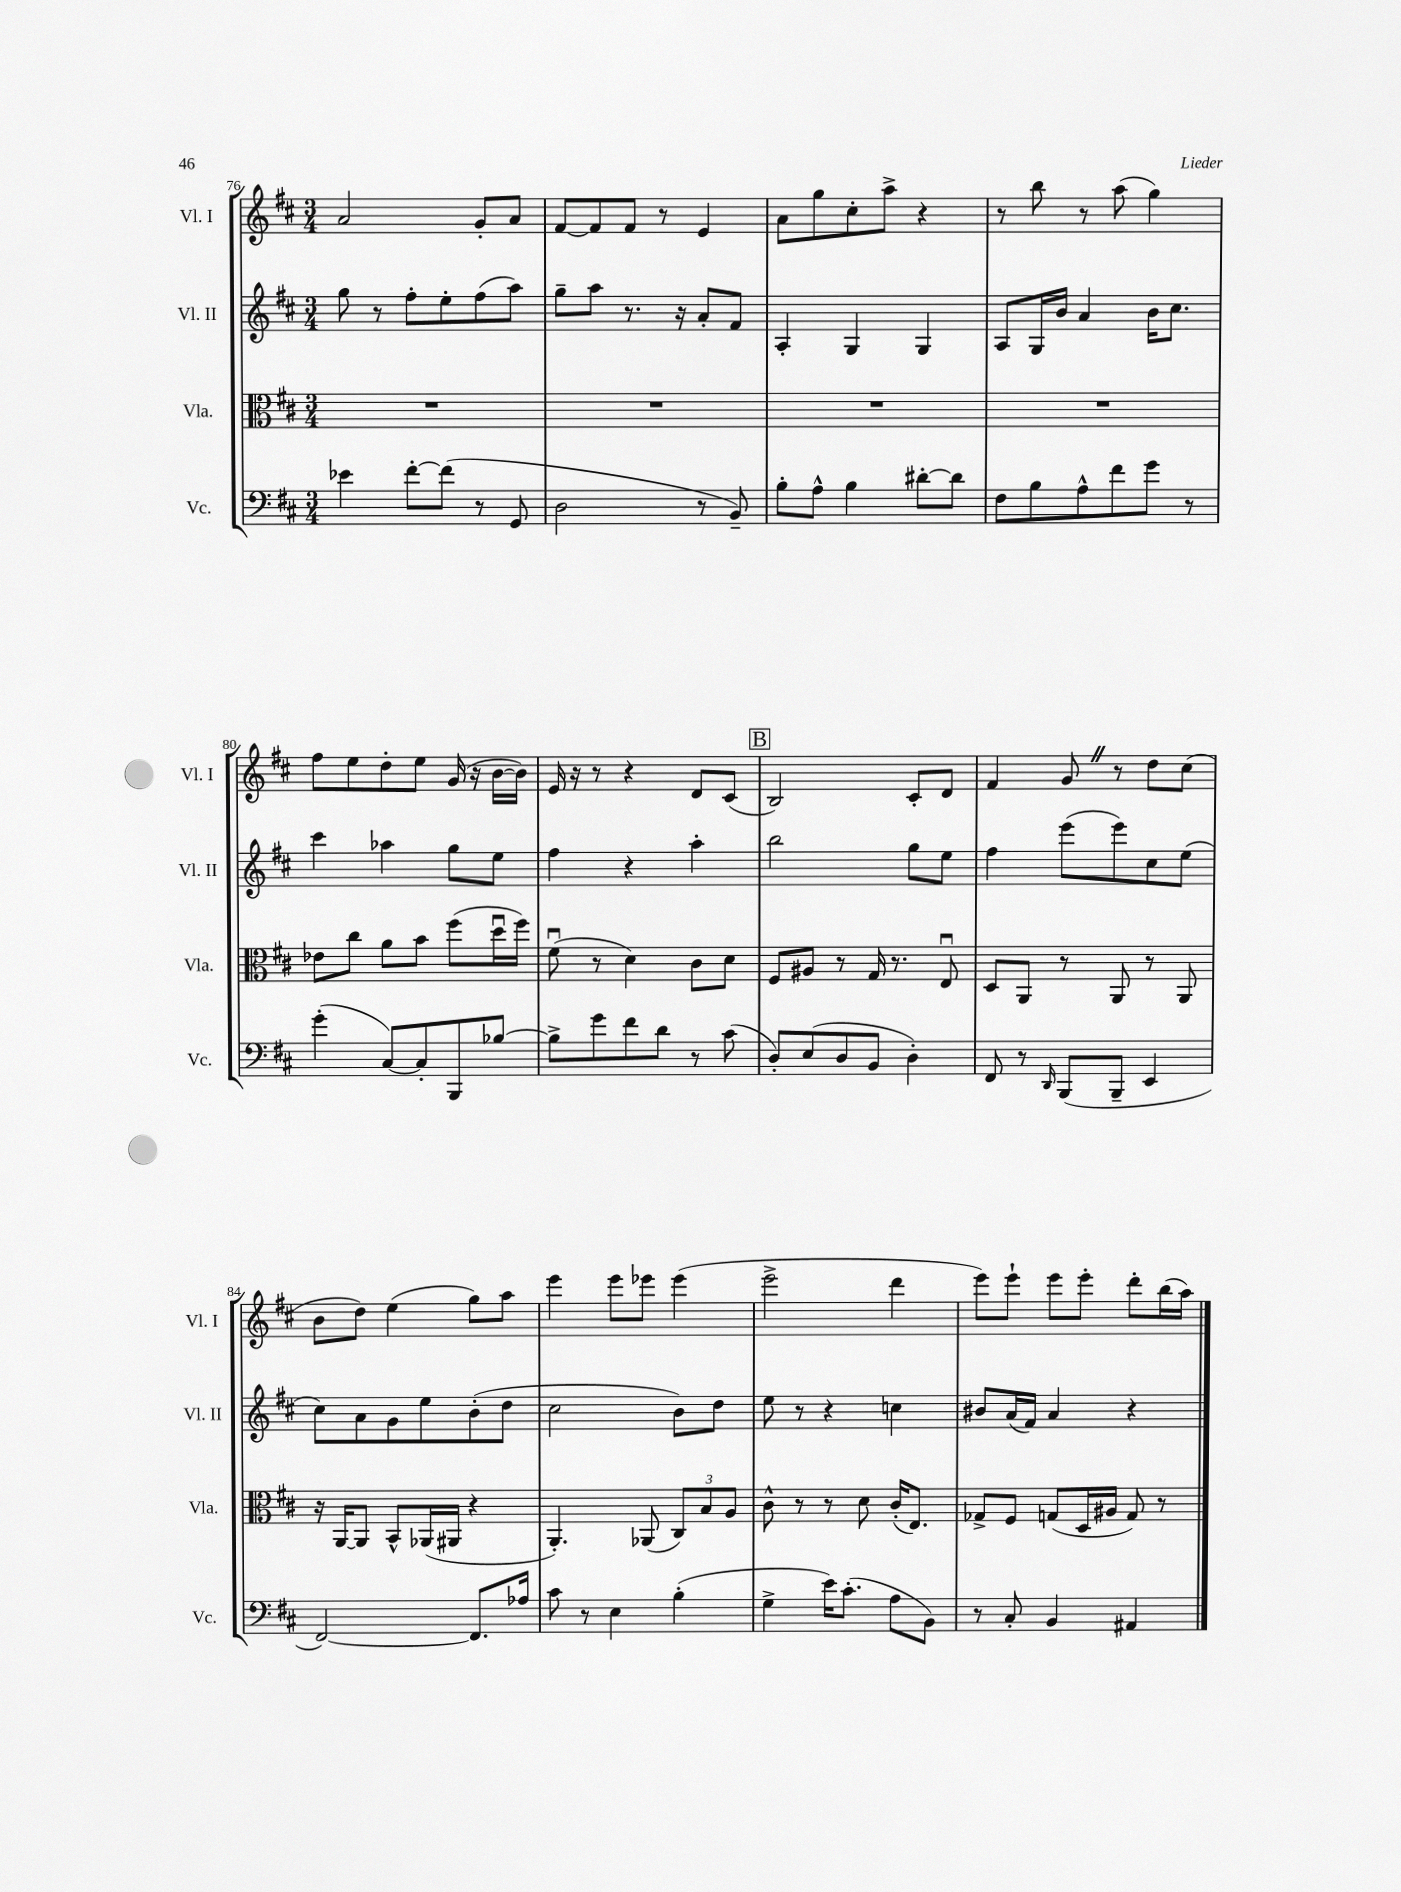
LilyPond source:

<<
\new StaffGroup <<
\new Staff = "s0" \with { instrumentName = "Vl. I" shortInstrumentName = "Vl. I" } {
    \clef treble \key d \major \numericTimeSignature \time 3/4
    a'2 g'8-. a'8 |
    fis'8~ fis'8 fis'8 r8 e'4 |
    a'8 g''8 cis''8-. a''8-> r4 |
    r8 b''8 r8 a''8( g''4) |
    fis''8 e''8 d''8-. e''8 g'16( r16 b'16~ b'16) |
    e'16 r16 r8 r4 d'8 cis'8( |
    \mark \markup { \box "B" } b2) cis'8-. d'8 |
    fis'4 g'8 \once \override BreathingSign.text = \markup { \musicglyph "scripts.caesura.straight" } \breathe r8 d''8 cis''8( |
    b'8 d''8) e''4( g''8) a''8 |
    e'''4 e'''8 ees'''8 ees'''4( |
    e'''2-> d'''4 |
    e'''8) e'''8-! e'''8 e'''8-. d'''8-. b''16( a''16) \bar "|." |
}
\new Staff = "s1" \with { instrumentName = "Vl. II" shortInstrumentName = "Vl. II" } {
    \clef treble \key d \major \numericTimeSignature \time 3/4
    g''8 r8 fis''8-. e''8-. fis''8( a''8) |
    g''8-- a''8 r8. r16 a'8-. fis'8 |
    a4-. g4 g4 |
    a8 g16 b'16 a'4 b'16 cis''8. |
    cis'''4 aes''4 g''8 e''8 |
    fis''4 r4 a''4-. |
    \mark \markup { \box "B" } b''2 g''8 e''8 |
    fis''4 e'''8( e'''8) cis''8 e''8( |
    cis''8) a'8 g'8 e''8 b'8-.( d''8 |
    cis''2 b'8) d''8 |
    e''8 r8 r4 c''4 |
    bis'8 a'16( fis'16) a'4 r4 \bar "|." |
}
\new Staff = "s2" \with { instrumentName = "Vla." shortInstrumentName = "Vla." } {
    \clef alto \key d \major \numericTimeSignature \time 3/4
    R2. |
    R2. |
    R2. |
    R2. |
    ees'8 cis''8 a'8 b'8 fis''8( d''16\downbow fis''16) |
    fis'8\downbow( r8 d'4) cis'8 d'8 |
    \mark \markup { \box "B" } fis8 ais8 r8 g16 r8. e8\downbow |
    d8 a,8 r8 a,8 r8 a,8 |
    r16 a,16~ a,8 b,8-^ aes,16( ais,16 r4 |
    a,4.-.) aes,8( \tuplet 3/2 { cis8) b8 a8 } |
    cis'8-^ r8 r8 d'8 cis'16-.( e8.) |
    ges8-> fis8 g8( d16 ais16 g8) r8 \bar "|." |
}
\new Staff = "s3" \with { instrumentName = "Vc." shortInstrumentName = "Vc." } {
    \clef bass \key d \major \numericTimeSignature \time 3/4
    ees'4 fis'8~-. fis'8( r8 g,8 |
    d2 r8 b,8--) |
    b8-. a8-^ b4 dis'8~-. dis'8 |
    fis8 b8 a8-^ fis'8 g'8 r8 |
    g'4-.( cis8~) cis8-. b,,8 bes8~ |
    bes8-> g'8 fis'8 d'8 r8 cis'8( |
    \mark \markup { \box "B" } d8-.) e8( d8 b,8 d4-.) |
    fis,8 r8 \grace { d,16 } b,,8( b,,8-- e,4 |
    fis,2~) fis,8. aes16 |
    cis'8 r8 e4 b4-.( |
    g4-> e'16) cis'8.-.( a8 b,8) |
    r8 cis8-. b,4 ais,4 \bar "|." |
}
>>
>>
\layout { \context { \Score currentBarNumber = #76 } }
